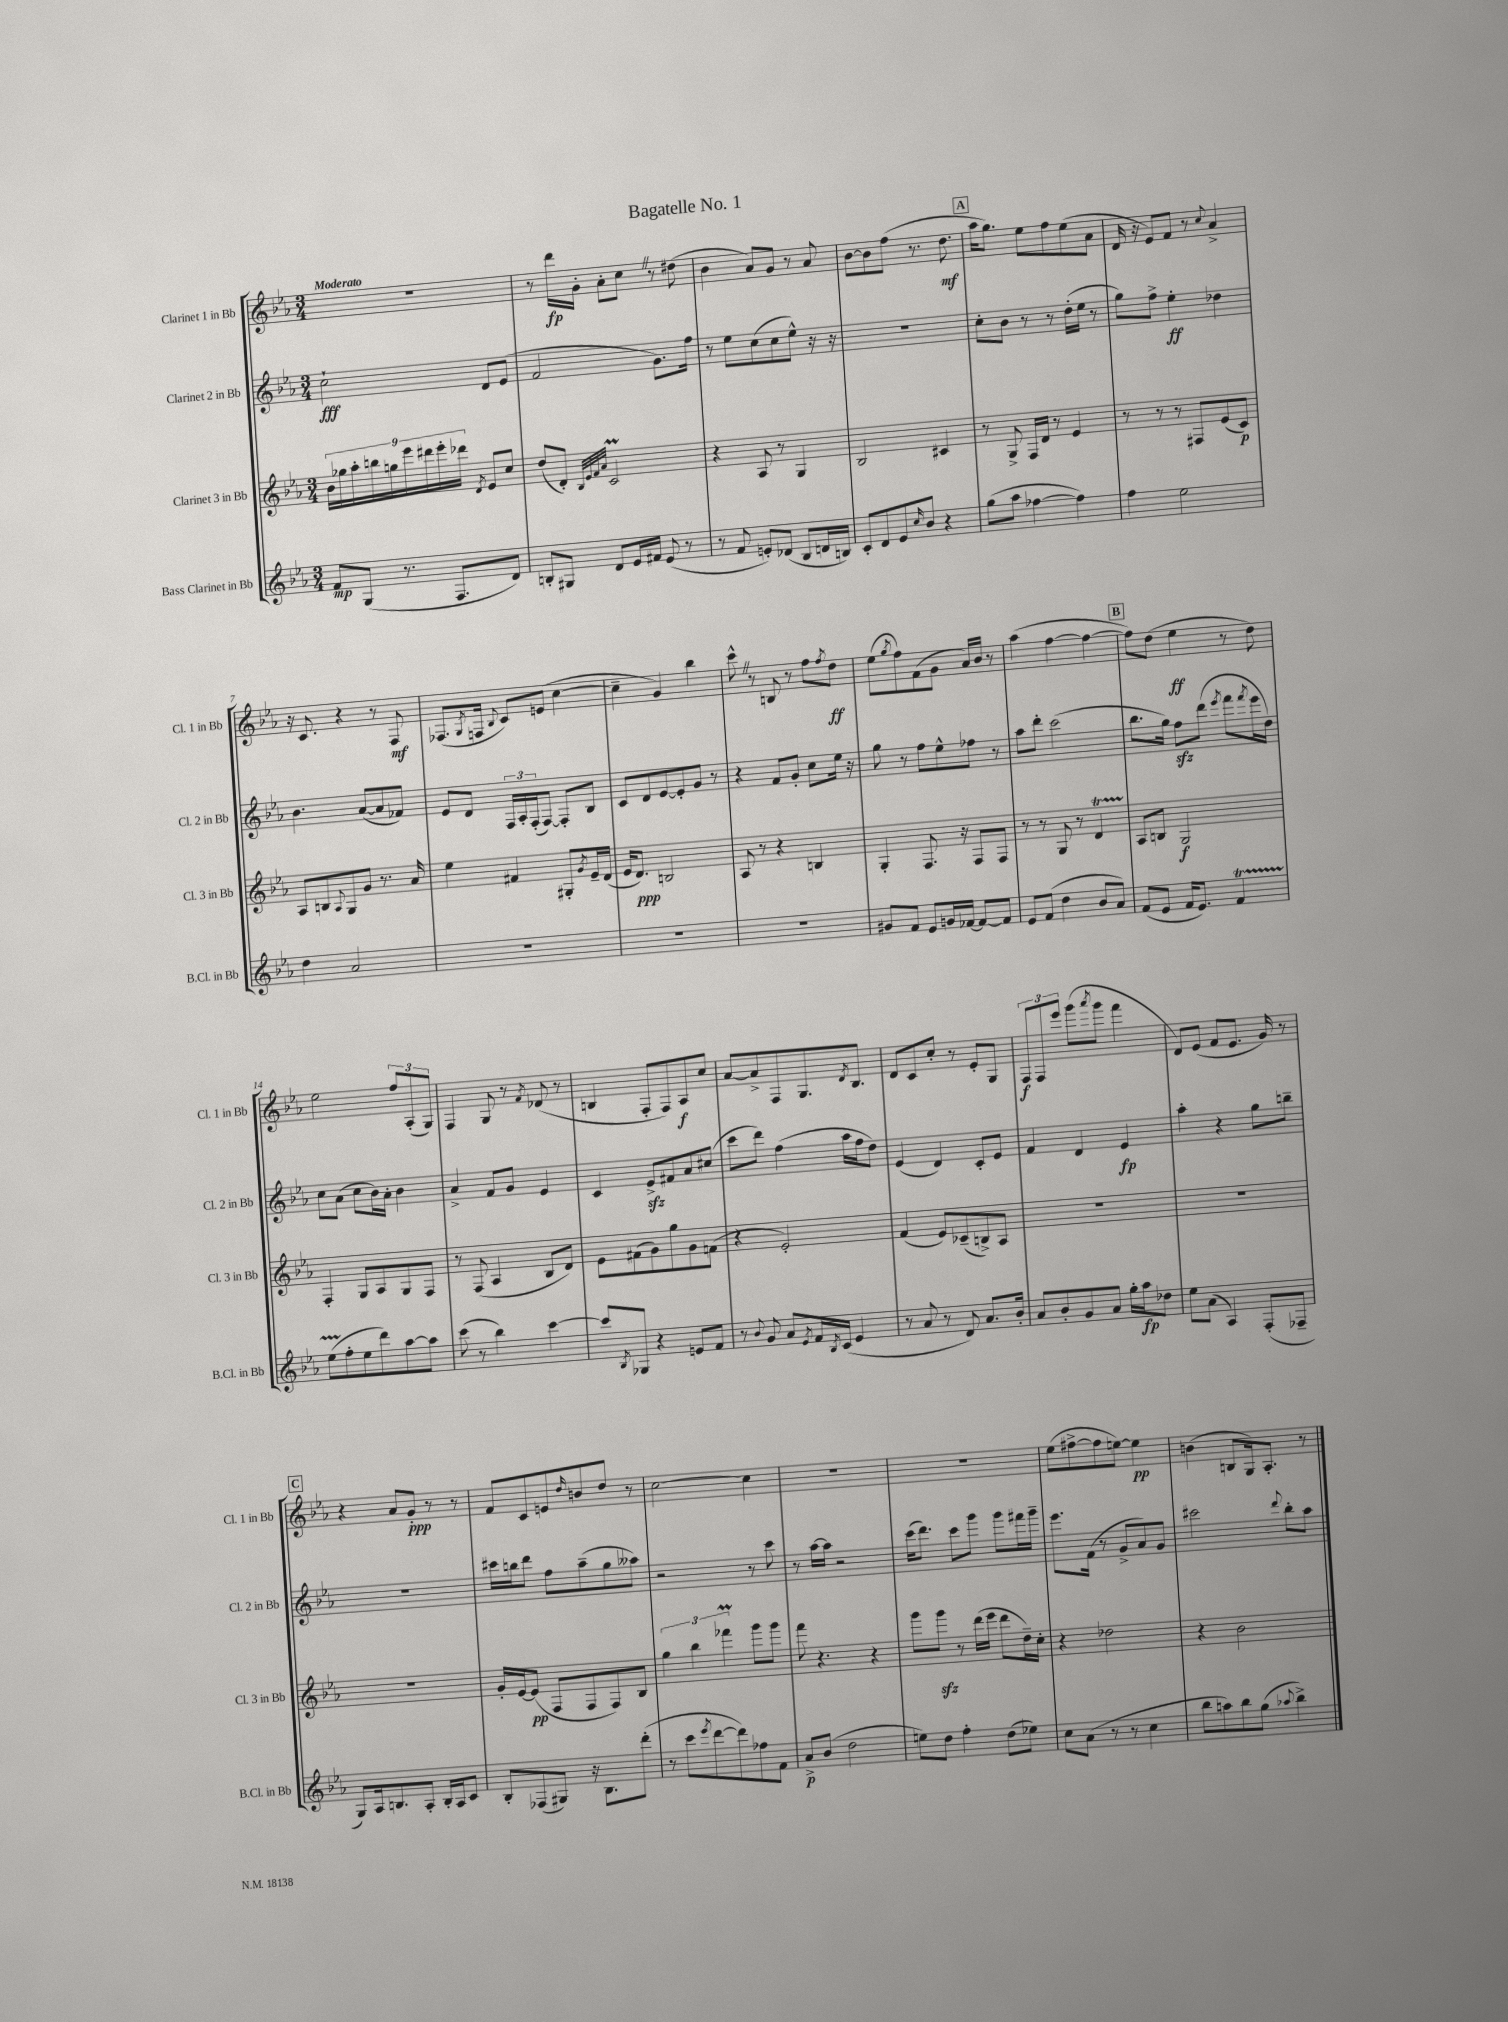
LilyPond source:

\header { title = "Bagatelle No. 1" }
<<
\new StaffGroup <<
\new Staff = "s0" \with { instrumentName = "Clarinet 1 in Bb" shortInstrumentName = "Cl. 1 in Bb" } {
    \clef treble \key ees \major \numericTimeSignature \time 3/4 \tempo "Moderato"
    R2. |
    r8 d'''16\fp g'16-. aes'8-. c''8 \once \override BreathingSign.text = \markup { \musicglyph "scripts.caesura.straight" } \breathe r8 dis''8( |
    bes'4 aes'8) g'8 r8 aes'8 |
    bes'8~ bes'8 f''8( r8. d''8.\mf |
    \mark \markup { \box "A" } aes''16 g''8.) ees''8 f''8 ees''8( aes'8 |
    d'16 r16 ees'8) f'8 r8 \appoggiatura { c''8 } aes'4-> |
    r16 c'8. r4 r8 f8\mf |
    fes8.( \acciaccatura { g8 } f16 \appoggiatura { bes8 } c'8) e'8( c''4~ |
    c''4-- g'4) bes''4 |
    c'''8-^ \once \override BreathingSign.text = \markup { \musicglyph "scripts.caesura.straight" } \breathe r8 b8 r8 f''8 \acciaccatura { f''8 } d''8\ff |
    ees''8( \acciaccatura { g''8 } f''8) f'8( g'8 aes'16) bes'16 r8 |
    aes''4( f''4~ f''4~ |
    \mark \markup { \box "B" } f''8) d''8( ees''4\ff r8 d''8) |
    ees''2 \tuplet 3/2 { f''8 aes8-.( g8) } |
    f4 g8 r8 \acciaccatura { f'8 } des'8( r8 |
    b4 f8-. f8) aes8\f c''8 |
    aes'8~ aes'8-> f8 g8. \acciaccatura { d'8 } bes8. |
    d'8 c'8 c''8-. r8 ees'8-. g8 |
    \tuplet 3/2 { f8\f f8 ees'''8 } g'''8( \acciaccatura { aes'''8 } g'''8 f'''4 |
    d'8) ees'8( f'8 ees'8. g'16) r8 |
    \mark \markup { \box "C" } r4 aes'8 g'8-.\ppp r8 r8 |
    f'8 c'8 e'8 \grace { d''16 } b'8 d''8 r8 |
    c''2~ c''4 |
    R2. |
    R2. |
    ees''8( fis''8~-> fis''8 e''8~) e''4\pp |
    b'4( b8 g16) aes8.-. r8 \bar "|." |
}
\new Staff = "s1" \with { instrumentName = "Clarinet 2 in Bb" shortInstrumentName = "Cl. 2 in Bb" } {
    \clef treble \key ees \major \numericTimeSignature \time 3/4
    c''2-!\fff d'8 ees'8( |
    f'2 g'8.) f''16 |
    r8 ees''8 c''8( c''8 ees''8-^) r16 r16 |
    R2. |
    \mark \markup { \box "A" } c''8-. bes'8 r8 r8 d''16-.( ees''16 r8 |
    g''8) f''8-> ees''4-.\ff des''4 |
    bes'4. aes'8~( aes'8 fes'8) |
    ees'8 d'8 \tuplet 3/2 { f16 aes16-. f16-.( } f8~) f8-. bes8 |
    c'8 d'8 ees'8~ ees'8-. g'8 r8 |
    r4 f'8 g'8-. c''8 ees''16 r16 |
    g''8 r8 f''8 ees''8-^ fes''8 r8 |
    aes''8 d'''8-. c'''2( |
    \mark \markup { \box "B" } bes''8. g''16) f''8\sfz d'''8( \acciaccatura { ees'''8 } f'''8 \acciaccatura { f'''8 } ees'''16 d''16) |
    c''8 aes'8( c''8 bes'16) aes'16-. bes'4 |
    aes'4-> f'8 g'8 ees'4 |
    c'4 ees'8->\sfz fis'8 aes'8 cis''8( |
    c'''8 d'''8) f''4( aes''16 f''16 d''8) |
    ees'4( d'4) c'8-. ees'8 |
    f'4 d'4 ees'4\fp |
    aes''4-. r4 g''8 b''8-- |
    \mark \markup { \box "C" } R2. |
    cis'''16 b''16 d'''8 f''8 aes''8--( g''8 aeses''8) |
    r2 r8 c'''8 |
    r8 aes''16~ aes''16 r2 |
    c'''16( d'''8.) c'''8 g'''8 g'''8 fis'''16 g'''16-- |
    ees'''8. f'16( r8 g'8-> aes'8) g'8 |
    cis'''2 \appoggiatura { d'''8 } bes''8-. aes''8 \bar "|." |
}
\new Staff = "s2" \with { instrumentName = "Clarinet 3 in Bb" shortInstrumentName = "Cl. 3 in Bb" } {
    \clef treble \key ees \major \numericTimeSignature \time 3/4
    \tuplet 9/8 { bes'16 ges''16 aes''16-. b''16 g''16 ees'''16 dis'''16 ees'''16-. des'''16 } \acciaccatura { d'8 } ees'8 c''8 |
    d''8( d'8-.) \grace { bes32 ees'32 f'32 aes'32 } c'2\prall |
    r4 aes8 r8 g4 |
    bes2 cis'4 |
    \mark \markup { \box "A" } r8 g8-> f16 d'16 r8 ees'4 |
    r8 r8 r8 fis8 ees'8( c'8\p) |
    aes8 b8 \appoggiatura { aes8 } g8 g'8 r8. aes'16 |
    ees''4 fis'4 gis8-. \acciaccatura { g'8 } ees'16-- d'16( |
    ees'16 d'8.\ppp) b2 |
    aes8 r8 r4 b4 |
    g4-. f8. r16 f8 f8 |
    r8 r8 g8 r8 d'4\startTrillSpan |
    \mark \markup { \box "B" } aes8\stopTrillSpan b8 g2\f |
    f4-. g8 aes8 g8 f8 |
    r8 f8( aes4 bes8 d'8) |
    ees'8 fis'8( g'8) g''8 g'8 f'8( |
    r4 ees'2-.) |
    f'4( ees'8) ces'8--( b8->) aes8 |
    R2. |
    R2. |
    \mark \markup { \box "C" } R2. |
    g'16-. ees'16~ ees'8\pp( f8 f8 f8) bes8 |
    \tuplet 3/2 { g''4 bes''4 fes'''4\prall } g'''8 g'''8 |
    f'''8 r4. r4 |
    g'''8 g'''8\sfz r8 d'''16( ees'''16 d'''8 d''16--) c''16-. |
    r4 des''2 |
    r4 bes'2 \bar "|." |
}
\new Staff = "s3" \with { instrumentName = "Bass Clarinet in Bb" shortInstrumentName = "B.Cl. in Bb" } {
    \clef treble \key ees \major \numericTimeSignature \time 3/4
    f'8\mp g8( r8. f8. d'8) |
    b8-. gis8 d'8 ees'16 fis'16 ees'8( r8 |
    r8 f'8 e'8-.) des'8( bes8 d'16 b16) |
    c'8-. d'8 ees'8 \grace { c''16 } bes'8 r4 |
    \mark \markup { \box "A" } g''8( aes''8 fes''4~ fes''4) |
    f''4 ees''2 |
    d''4 aes'2 |
    R2. |
    R2. |
    R2. |
    gis'8 f'8 ees'8 g'16 fes'16~ fes'8~ fes'8 |
    ees'8 f'8( d''4 bes'8 aes'8) |
    \mark \markup { \box "B" } f'8( ees'8 f'16 ees'8.) f'4\startTrillSpan |
    ees''8( f''8-.\stopTrillSpan ees''8 d'''8) aes''8~ aes''8 |
    c'''8( r8 bes''4) c'''4~ |
    c'''8 \acciaccatura { bes8 } ges8 r4 e'8 f'8 |
    r8 \appoggiatura { bes'8 } g'8 aes'8 \acciaccatura { ees'8 } f'16 \acciaccatura { bes8 } c'16( ees'4 |
    r8 aes'8 r8 d'8) aes'8. bes'16-. |
    aes'8 bes'8-. g'8 aes'8 g''16-. aes''16\fp des''8 |
    ees''8 aes'8( aes4) f8-.( fes8-- |
    \mark \markup { \box "C" } g8) aes16 b8. aes8-. b16-. aes16 c'8 |
    bes8-. fes8( gis8) r16 bes8. d'''8-.( |
    r8 c'''8 \acciaccatura { ees'''8 } d'''8~ d'''8) fes''8 f'8 |
    aes'8->\p bes'8( d''2 |
    e''8) d''8 f''4-. d''8( ees''8) |
    c''8 aes'8( r8 r8 c''4 |
    bes''8 a''8) bes''8 g''8( \appoggiatura { aes''8 } bes''4->) \bar "|." |
}
>>
>>
